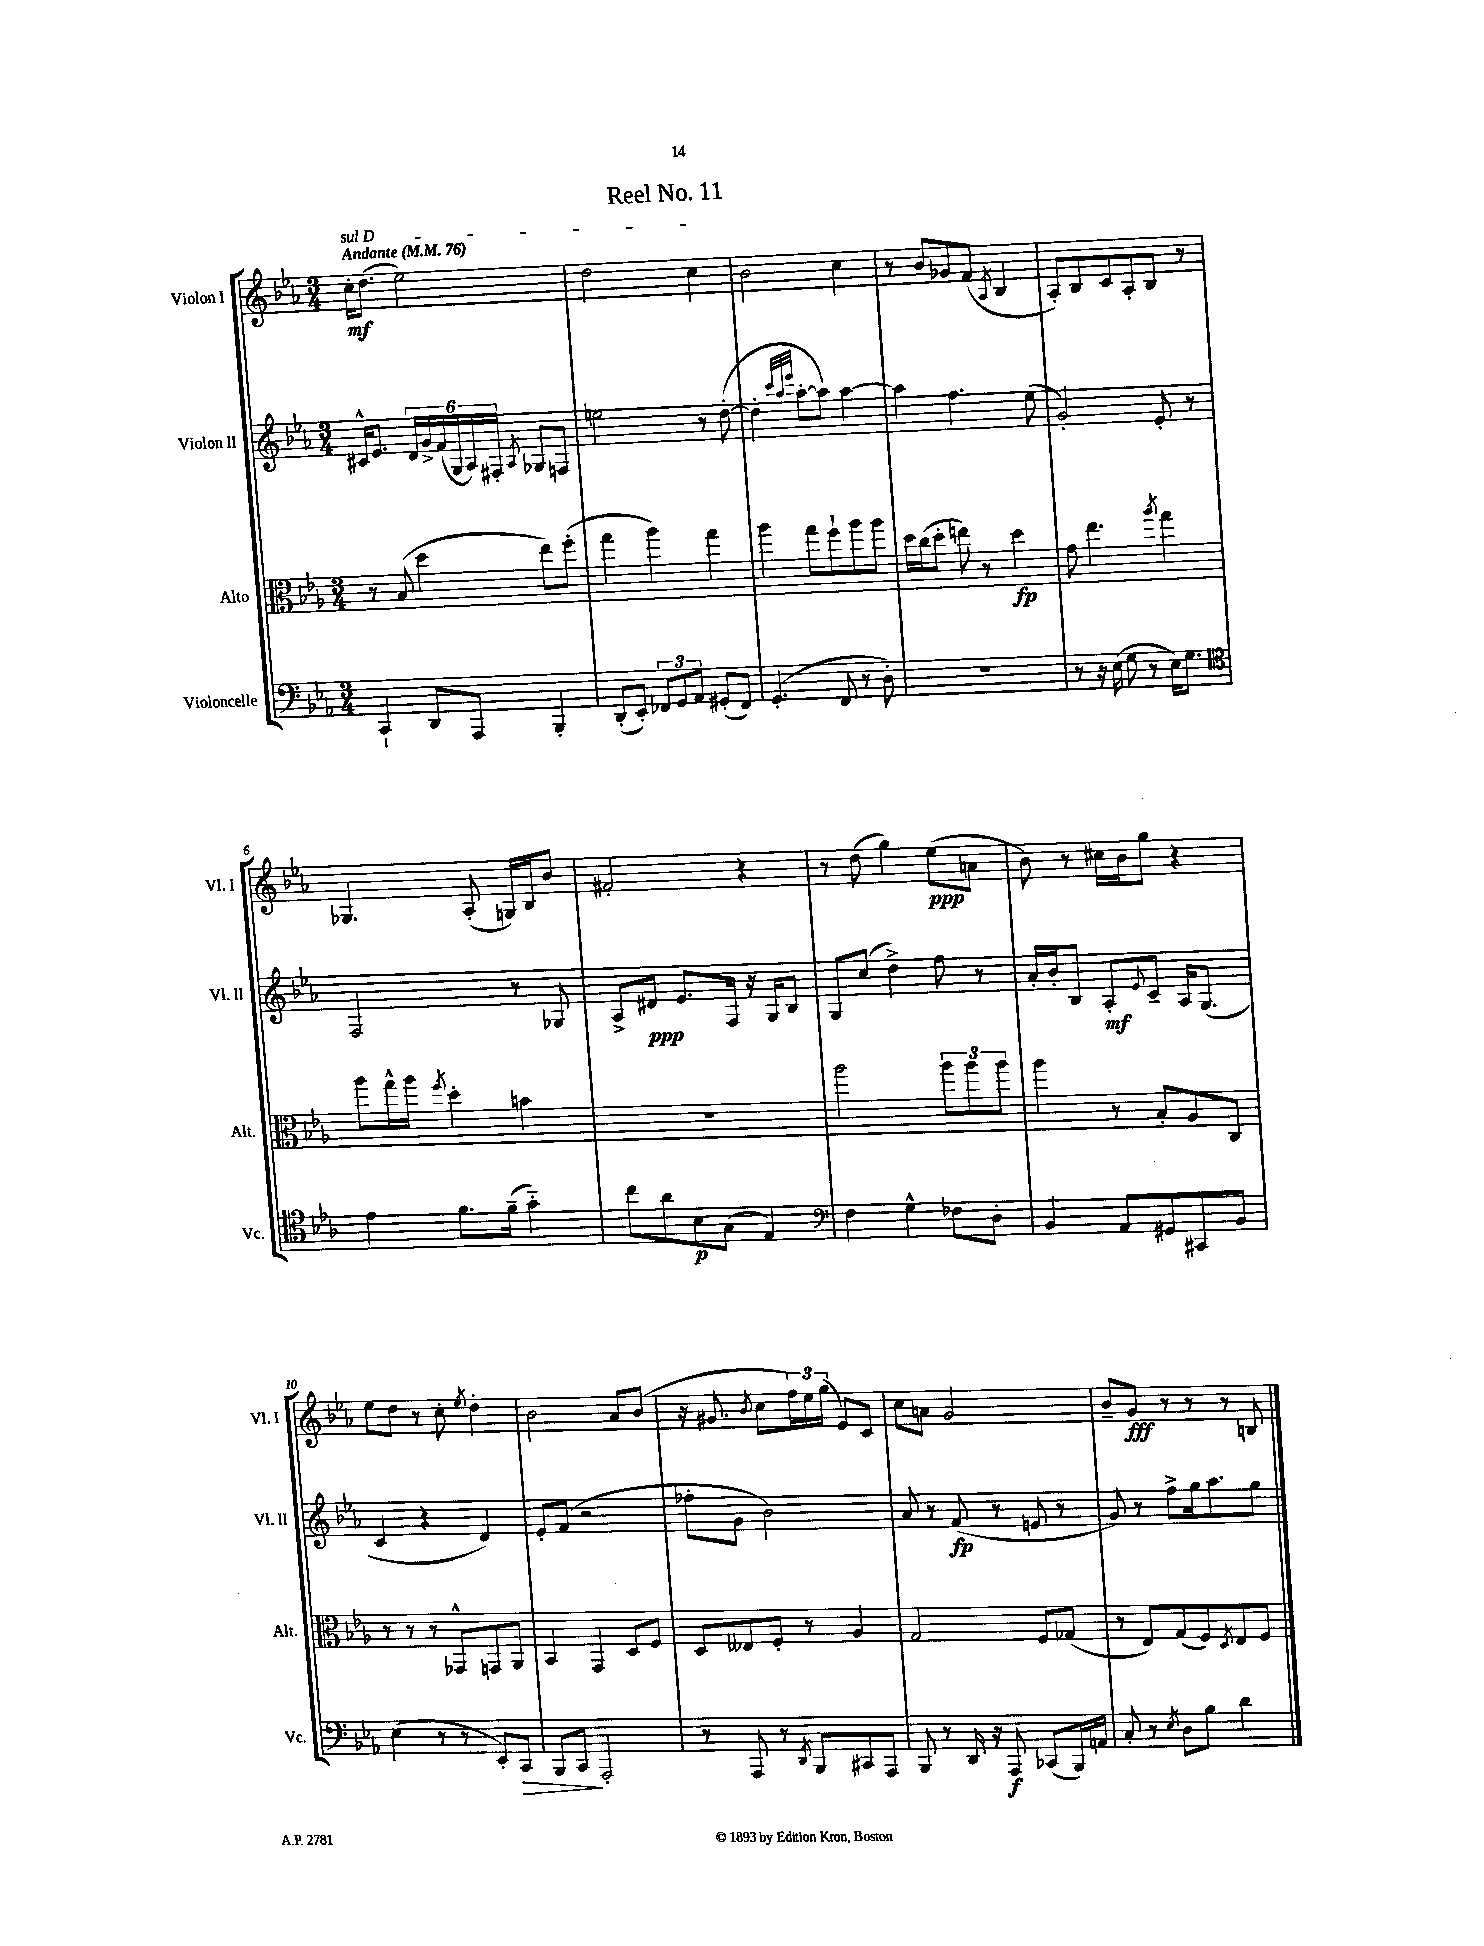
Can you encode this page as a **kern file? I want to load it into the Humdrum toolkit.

**kern	**dynam	**kern	**dynam	**kern	**dynam	**kern	**dynam
*part4	*part4	*part3	*part3	*part2	*part2	*part1	*part1
*staff4	*staff4	*staff3	*staff3	*staff2	*staff2	*staff1	*staff1
*I"Violoncelle	*	*I"Alto	*	*I"Violon II	*	*I"Violon I	*
*I'Vc.	*	*I'Alt.	*	*I'Vl. II	*	*I'Vl. I	*
*clefF4	*	*clefC3	*	*clefG2	*	*clefG2	*
*k[b-e-a-]	*	*k[b-e-a-]	*	*k[b-e-a-]	*	*k[b-e-a-]	*
*M3/4	*	*M3/4	*	*M3/4	*	*M3/4	*
*MM76	*	*MM76	*	*MM76	*	*MM76	*
=1	=1	=1	=1	=1	=1	=1	=1
!	!	!	!	!	!	!LO:TX:a:B:t=Andante	!
!	!	!	!	!	!	!LO:TX:a:i:t=sul D	!
4CC`/	.	8r	.	16c#X^^/KL	.	16cc'\KL	mf
.	.	.	.	8.e-/J	.	(8.dd\J	.
.	.	(8B-/	.	.	.	.	.
8DD/L	.	4dd\	.	24d/LL	.	2ee-\)	.
.	.	.	.	24g^/	.	.	.
.	.	.	.	(24f/	.	.	.
8AAA-/J	.	.	.	24G/	.	.	.
.	.	.	.	24A-/)	.	.	.
.	.	.	.	24F#X'/JJ	.	.	.
.	.	.	.	8qA-/	.	.	.
4BBB-'/	.	8ee-\L)	.	8G-X/L	.	.	.
.	.	(8ff'\J	.	8Fn/J	.	.	.
=2	=2	=2	=2	=2	=2	=2	=2
(8DD'/L	.	4gg\	.	2een\	.	2dd\	.
8EE-'/J)	.	.	.	.	.	.	.
12FF-X/L	.	4aa-\)	.	.	.	.	.
12GG/	.	.	.	.	.	.	.
12AA-/J	.	.	.	.	.	.	.
(8GG#X'/L	.	4gg\	.	8r	.	4cc\	.
8FF-/J)	.	.	.	([8dd'\	.	.	.
=3	=3	=3	=3	=3	=3	=3	=3
(4.GG'/	.	4aa-\	.	4dd'\]	.	2b-\	.
.	.	.	.	32qqccc/LLL	.	.	.
.	.	.	.	32qqaa-/	.	.	.
.	.	.	.	32qqeee-/JJJ	.	.	.
.	.	8gg\L	.	[8aa-'\L	.	.	.
8FF/	.	8ff`\	.	8aa-\J])	.	.	.
8r	.	8aa-\	.	[4aa-\	.	4cc\	.
8D'\)	.	8aa-\J	.	.	.	.	.
=4	=4	=4	=4	=4	=4	=4	=4
2.r	.	16dd\LL	.	4aa-\]	.	8r	.
.	.	(16cc\J	.	.	.	.	.
.	.	8dd'\J	.	.	.	8b-/L	.
.	.	8een\)	.	4.ff\	.	8g-X/	.
.	.	8r	.	.	.	(8f/J	.
.	.	.	.	.	.	8qA-/	.
.	.	4dd\	fp	.	.	4B-/	.
.	.	.	.	(8ee-\	.	.	.
=5	=5	=5	=5	=5	=5	=5	=5
8r	.	8g\	.	2g'/)	.	8A-'/L)	.
16r	.	4.ee-\	.	.	.	8B-/	.
(16E-\	.	.	.	.	.	.	.
8G\	.	.	.	.	.	8c/	.
8r	.	.	.	.	.	8A-'/	.
.	.	8qaa-/	.	.	.	.	.
16E-\KL)	.	4gg\	.	8e-'/	.	8B-/J	.
8.G\J	.	.	.	.	.	.	.
.	.	.	.	8r	.	8r	.
!!LO:LB:g=z
=6	=6	=6	=6	=6	=6	=6	=6
*clefC4	*	*	*	*	*	*	*
4e-\	.	8aa-\L	.	2F/	.	4.G-X/	.
.	.	16gg^^\L	.	.	.	.	.
.	.	16aa-\JJ	.	.	.	.	.
.	.	8qff/	.	.	.	.	.
8.f\L	.	4dd'\	.	.	.	.	.
.	.	.	.	.	.	(8A-'/	.
(16f~\Jk	.	.	.	.	.	.	.
4g\)	.	4bn\	.	8r	.	16Gn/LL)	.
.	.	.	.	.	.	16B-/J	.
.	.	.	.	8G-X/	.	8b-/J	.
=7	=7	=7	=7	=7	=7	=7	=7
8cc\L	.	2.r	.	8A-^/L	.	2f#X'/	.
8a-\	.	.	.	8d#X/J	ppp	.	.
8B-\	p	.	.	8.e-/L	.	.	.
(8G\J	.	.	.	.	.	.	.
.	.	.	.	16F/Jk	.	.	.
4E-/)	.	.	.	16r	.	4r	.
.	.	.	.	16G/KL	.	.	.
.	.	.	.	8B-/J	.	.	.
=8	=8	=8	=8	=8	=8	=8	=8
*clefF4	*	*	*	*	*	*	*
4F\	.	2aa-\	.	8G/L	.	8r	.
.	.	.	.	(8cc/J	.	(8dd\	.
4G^^\	.	.	.	4dd^\)	.	4gg\)	.
8F-X\L	.	12aa-\L	.	8ff\	.	(8ee-\L	ppp
.	.	12aa-\	.	.	.	.	.
8D'\J	.	.	.	8r	.	8an\J	.
.	.	12aa-\J	.	.	.	.	.
=9	=9	=9	=9	=9	=9	=9	=9
4BB-/	.	4aa-\	.	16a-'/LL	.	8b-\)	.
.	.	.	.	16b-'/J	.	.	.
.	.	.	.	8B-/J	.	8r	.
8AA-/L	.	8r	.	8A-'/L	mf	16cc#X\LL	.
.	.	.	.	.	.	16b-\J	.
.	.	.	.	8qqe-/	.	.	.
8GG#X/	.	8B-'/L	.	8c~/J	.	8gg\J	.
8CC#X/	.	8A-/	.	16A-/KL	.	4r	.
.	.	.	.	(8.G/J	.	.	.
8BB-/J	.	8C/J	.	.	.	.	.
!!LO:LB:g=z
=10	=10	=10	=10	=10	=10	=10	=10
(4E-\	.	8r	.	4c/	.	8ee-\L	.
.	.	8r	.	.	.	8dd\J	.
8r	.	8r	.	4r	.	8r	.
8r	.	8GG-X^^/L	.	.	.	8cc'\	.
.	.	.	.	.	.	8qee-/	.
8EE-'/L)	.	8GGn/	.	4d/)	.	4dd'\	.
!	!LO:HP:b	!	!	!	!	!	!
8CC/J	>	8AA-/J	.	.	.	.	.
=11	=11	=11	=11	=11	=11	=11	=11
8BBB-/L	.	4BB-/	.	8e-'/L	.	2b-\	.
8CC/J	.	.	.	(8f/J	.	.	.
2AAA-'/	]	4GG/	.	2r	.	.	.
.	.	8D/L	.	.	.	8a-/L	.
.	.	8F/J	.	.	.	(8b-/J	.
=12	=12	=12	=12	=12	=12	=12	=12
8r	.	8D/L	.	8ff-X'\L	.	16r	.
.	.	.	.	.	.	8.g#X/	.
8AAA-/	.	8E--X/	.	8g\J	.	.	.
.	.	.	.	.	.	8qb-/	.
8r	.	8F'/J	.	2b-\)	.	8cc\L	.
8qDD/	.	.	.	.	.	.	.
8BBB-/L	.	8r	.	.	.	24ff\L)	.
.	.	.	.	.	.	24ee-\	.
.	.	.	.	.	.	(24gg\JJ	.
8CC#X/	.	4A-/	.	.	.	8e-/L)	.
8AAA-/J	.	.	.	.	.	8c/J	.
=13	=13	=13	=13	=13	=13	=13	=13
8BBB-/	.	2G/	.	8a-/	.	8cc\L	.
8r	.	.	.	8r	.	8an\J	.
16DD/	.	.	.	(8f/	fp	2g/	.
16r	.	.	.	.	.	.	.
8AAA-/	f	.	.	8r	.	.	.
(8CC-X/L	.	8F/L	.	8en/	.	.	.
16BBB-/L)	.	(8G-X/J	.	8r	.	.	.
16AAn/JJ	.	.	.	.	.	.	.
=14	=14	=14	=14	=14	=14	=14	=14
8C'/	.	8r	.	8g/)	.	8b-~/L	.
8r	.	8E-/L)	.	8r	.	8g/J	fff
8qE-/	.	.	.	.	.	.	.
8D\L	.	(8G/	.	8ff^\L	.	8r	.
8B-\J	.	8F/)	.	16gg\k	.	8r	.
.	.	.	.	8.aa-\	.	.	.
.	.	8qD/	.	.	.	.	.
4d\	.	8E-/	.	.	.	8r	.
.	.	8F/J	.	8gg\J	.	8Bn/	.
==	==	==	==	==	==	==	==
*-	*-	*-	*-	*-	*-	*-	*-
